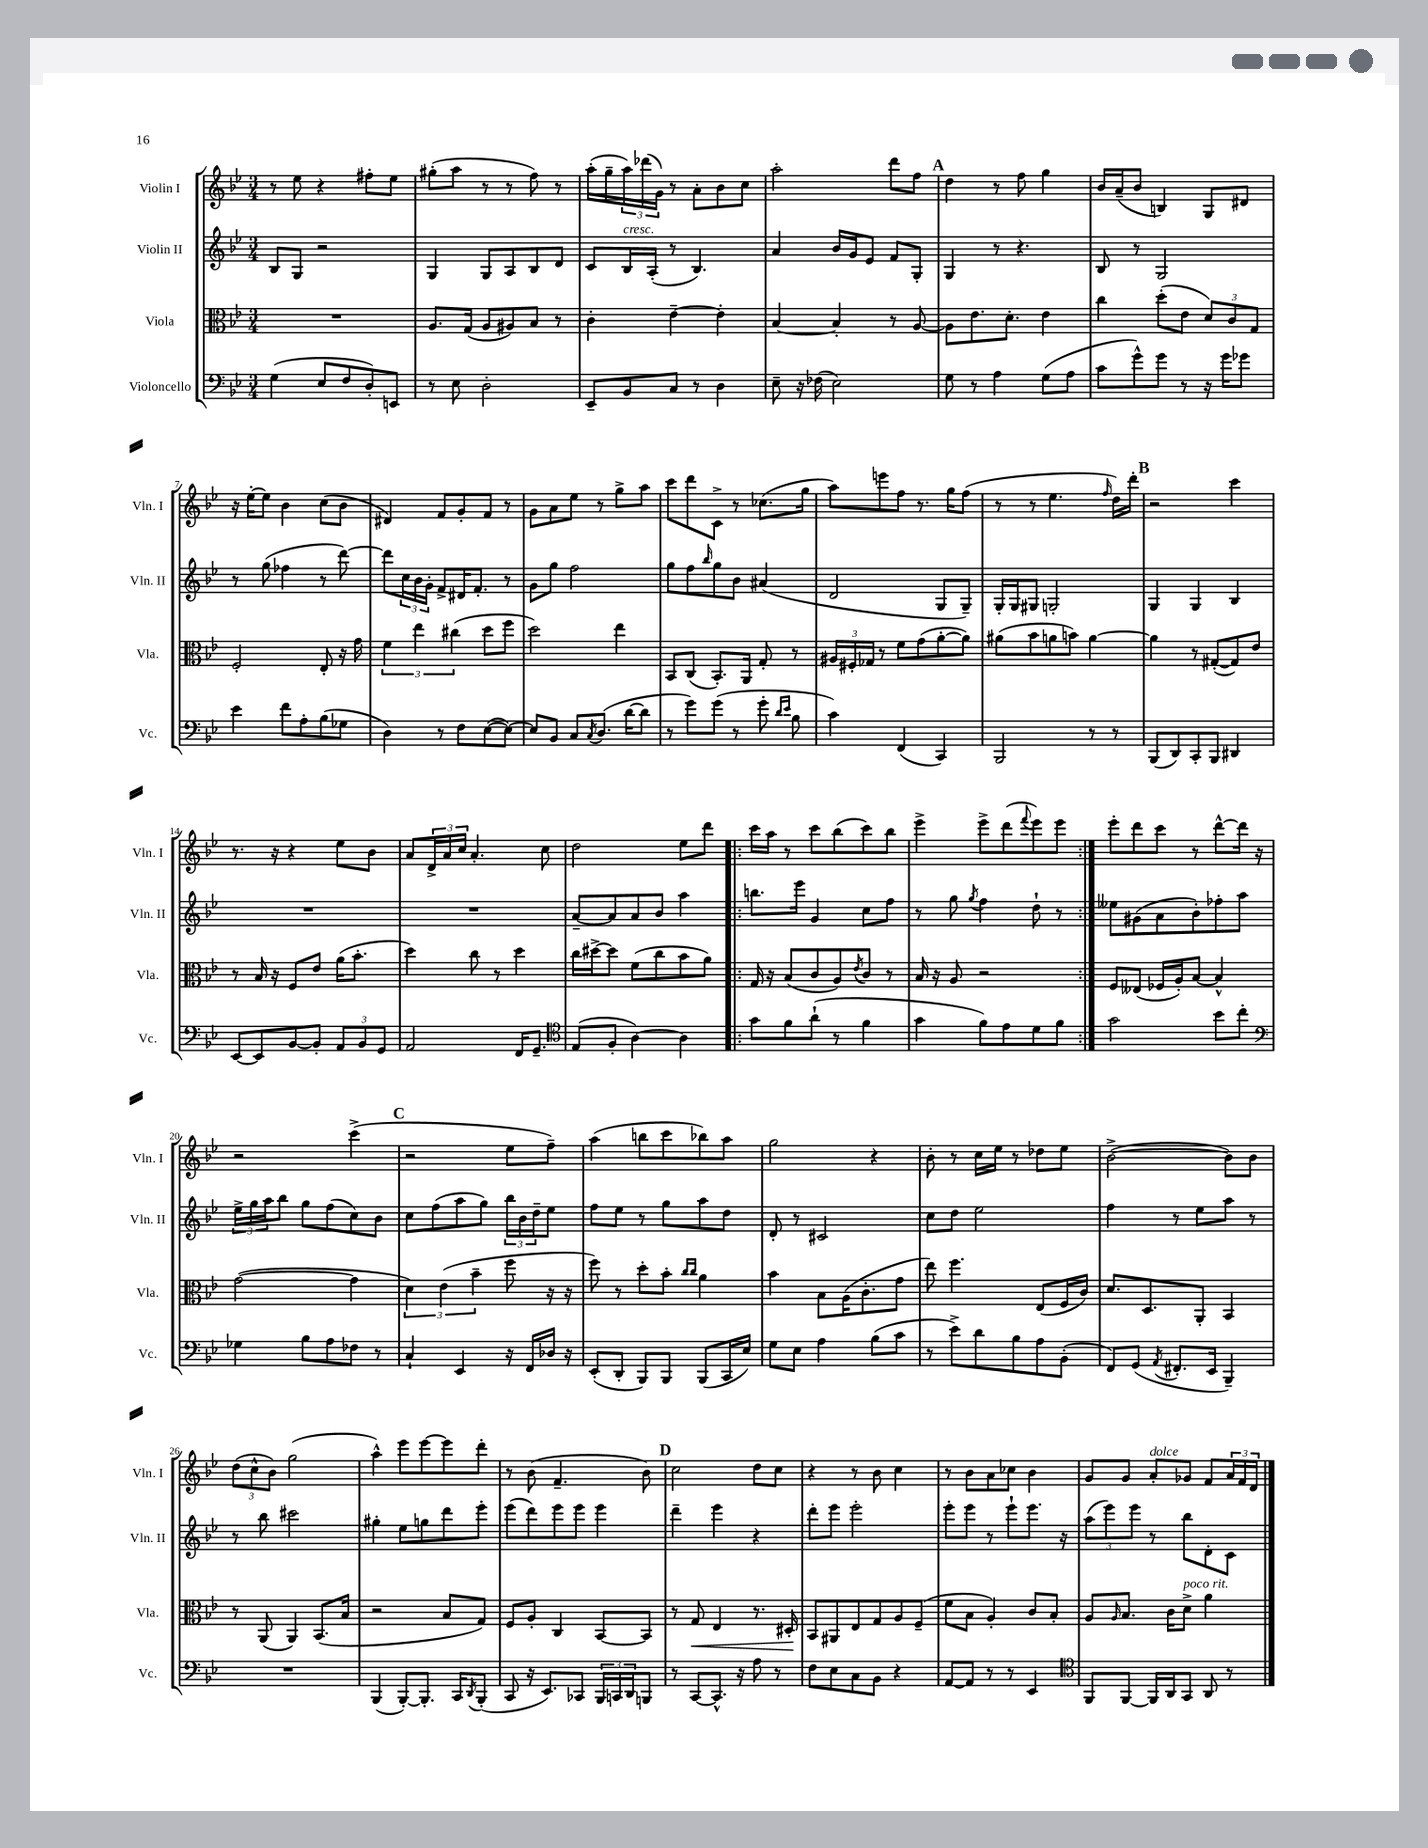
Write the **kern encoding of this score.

**kern	**kern	**kern	**kern
*staff4	*staff3	*staff2	*staff1
*clefF4	*clefC3	*clefG2	*clefG2
*k[b-e-]	*k[b-e-]	*k[b-e-]	*k[b-e-]
*M3/4	*M3/4	*M3/4	*M3/4
(4G	2.r	8B-	8r
.	.	8G	8ee-
8E-	.	2r	4r
8F	.	.	.
8D')	.	.	8ff#'
8EE	.	.	8ee-
=	=	=	=
8r	8.A	4G	(8gg#'
8E-	.	.	8aa
.	(16G	.	.
2D'	8A	8G	8r
.	8A#)	8A	8r
.	8B-	8B-	8ff)
.	8r	8d	8r
=	=	=	=
8EE-~	4c'	8c	(16aa'
.	.	.	16gg~
8BB-	.	16B-	24aa)
.	.	.	(24ddd-
.	.	(16A'	.
.	.	.	24g)
8C	[4e-~	8r	8r
8r	.	4.B-)	8a'
4D	4e-']	.	8b-
.	.	.	8cc
=	=	=	=
8E-~	[4B-	4a	2aa'
16r	.	.	.
(16F-	.	.	.
2E-)	4B-']	16b-	.
.	.	16g	.
.	.	8e-	.
.	8r	8f	8ddd
.	[8A	8G'	8ff
=	=	=	=
8G	8A]	4G	4dd
8r	8.e-	.	.
4A	.	8r	8r
.	8.d'	.	.
.	.	4.r	8ff
(8G	4e-	.	4gg
8A	.	.	.
=	=	=	=
8c	4cc	8B-	16b-
.	.	.	(16a~
8g^^)	.	8r	8b-
8g	(8dd'	2G	4B)
8r	8e-	.	.
16r	12d)	.	8G
16g	.	.	.
.	12c	.	.
8g-	.	.	8d#
.	12G	.	.
=	=	=	=
4e-	2F'	8r	16r
.	.	.	[16ee-'
.	.	(8gg	8ee-]
8f	.	4ff-	4b-
8A'	.	.	.
(8B-	8E-'	8r	(8cc
8G-	16r	[8ddd)	8b-
.	16g	.	.
=	=	=	=
4D)	6f	8ddd]	4d#)
.	.	24cc	.
.	6ee-	24b-	.
.	.	24g'	.
8r	.	8f^	8f
.	(6cc#	.	.
8F	.	16d#	8g'
.	.	8.f'	.
([8E-	8dd	.	8f
8E-_)	8ff	8r	8r
=	=	=	=
8E-]	2dd)	8g	8g
8BB-	.	8gg	8a
8C	.	2ff	8ee-
8qC	.	.	.
(8.D	.	.	8r
.	4ee-	.	8gg^
[16d	.	.	.
8d]	.	.	8aa
=	=	=	=
8r	8BB-	8gg	8ccc
8g)	(8C	8ff	8ddd
.	.	16qqbb-	.
(8g	8.BB-')	8gg	8c^
8r	.	8b-	8r
.	16AA	.	.
8g'	8G'	(4a#	(8.cc-
16qqd	.	.	.
16qqe-	.	.	.
8B-	8r	.	.
.	.	.	16gg
=	=	=	=
4c)	24A#	2d	8aa)
.	24F#'	.	.
.	24G-	.	.
.	8r	.	8eee
(4FF	8f	.	8ff
.	(8g	.	8.r
4CC)	[8a'	8G	.
.	.	.	16gg
.	8a])	8G~)	(8ff
=	=	=	=
2BBB-	(8a#	16G'	8r
.	.	16G	.
.	8b-	8G#	8r
.	8a	2G'	4.ee-
.	8b)	.	.
8r	[4a	.	.
.	.	.	16qqff
8r	.	.	16dd)
.	.	.	16ddd'
=	=	=	=
(8BBB-	4a]	4G	2r
8DD)	.	.	.
8CC'	8r	4G	.
8BBB-	([8G#'	.	.
4DD#	8G#])	4B-	4ccc
.	8e-	.	.
=	=	=	=
[8EE-	8r	2.r	8.r
8EE-]	16B-	.	.
.	16r	.	16r
[8BB-	8F	.	4r
8BB-']	8e-	.	.
12AA	(16a	.	8ee-
.	8.b-'	.	.
12BB-	.	.	.
.	.	.	8b-
12GG	.	.	.
=	=	=	=
2AA	4dd)	2.r	8a
.	.	.	24d^
.	.	.	24a
.	.	.	24cc
.	8cc	.	4.a'
.	8r	.	.
16FF	4dd	.	.
8.GG~	.	.	.
.	.	.	8cc
=	=	=	=
*clefC4	*	*	*
(8E-	16cc	[8a~	2dd
.	[16dd#^	.	.
8F'	8dd#]	8a]	.
[4A)	(8f	8a	.
.	8cc	8b-	.
4A]	8b-	4aa	8ee-
.	8a)	.	8ddd
=!|:	=!|:	=!|:	=!|:
8g	16G	8.bb	16ccc
.	16r	.	16aa
8f	(8B-	.	8r
.	.	16eee-	.
(8a`	8c	4g	8ccc
8r	8A)	.	(8bb-
.	8qe-	.	.
4f	8c	8cc	8ccc)
.	8r	8ff	8bb-
=	=	=	=
4g	16B-	8r	4eee-^
.	16r	.	.
.	8A	8gg	.
.	.	8qgg	.
8f)	2r	4ff	8eee-^
8e-	.	.	(8ddd
.	.	.	8qqfff
8d	.	8dd`	8eee-)
8f	.	8r	8eee-
=:|!	=:|!	=:|!	=:|!
2g	8F	8ee--	8eee-'
.	(8E--	(8g#	8ddd
.	16F-	8a	8ccc
.	16A')	.	.
.	[8B-	8b-')	8r
8b-	4B-^^]	8ff-'	[8ddd^^
8cc'	.	8aa	16ddd]
.	.	.	16r
=	=	=	=
*clefF4	*	*	*
4G-	([2g	24ee-^	2r
.	.	24gg	.
.	.	24aa	.
.	.	8bb-	.
8B-	.	8gg	.
8A	.	(8ff	.
8F-	4g]	8cc)	(4ccc^
8r	.	8b-	.
=	=	=	=
4C`	6d)	8cc	2r
.	.	(8ff	.
.	(6e-	.	.
4EE-	.	8aa	.
.	6b-~	.	.
.	.	8gg)	.
16r	8ff	24bb-	8ee-
.	.	24b-	.
16FF	.	.	.
.	.	24dd~	.
16D-	16r	8ee-	8ff~)
16r	16r	.	.
=	=	=	=
(8EE-'	8ff)	8ff	(4aa
8DD'	8r	8ee-	.
8BBB-)	8dd'	8r	8bb
8BBB-	8b-'	8gg	8ccc
.	16qqcc	.	.
.	16qqcc	.	.
(8BBB-	4a	8aa	8bb-)
16CC	.	8dd	8aa
16E-)	.	.	.
=	=	=	=
8G	4b-	8d'	2gg
8E-	.	8r	.
4A	8B-	2c#	.
.	(16A	.	.
.	8.c'	.	.
(8B-	.	.	4r
8c	8g	.	.
=	=	=	=
8r	8ee-)	8cc	8b-'
8e-^)	4.ff	8dd	8r
8d	.	2ee-	16cc
.	.	.	16ee-
8B-	.	.	8r
8A	(8E-	.	8dd-
(8BB-'	16F	.	8ee-
.	16c)	.	.
=	=	=	=
8FF)	8.d	4ff	([2b-^
(8GG	.	.	.
.	8.D	.	.
8qAA	.	.	.
8.FF#'	.	8r	.
.	8AA'	8ee-	.
16EE-	.	.	.
4BBB-~)	4BB-	8aa	8b-])
.	.	8r	8b-
=	=	=	=
2.r	8r	8r	(12dd
.	.	.	12cc^^
.	(8AA	8bb-	.
.	.	.	12b-)
.	4AA)	2ccc#	(2gg
.	(8.BB-	.	.
.	16B-	.	.
=	=	=	=
(4BBB-	2r	4gg#'	4aa^^)
[8BBB-')	.	8ee-	8eee-
8.BBB-']	.	8gg	[8eee-
.	8B-	8ddd	8eee-]
16CC	.	.	.
8qDD	.	.	.
(8BBB-'	8G)	8eee-'	8ddd'
=	=	=	=
8CC	8F	(8eee-	8r
16r	8A'	8ddd)	(8b-
8.EE-)	.	.	.
.	4C	8eee-	4.f~
8CC-	.	8eee-	.
24BBB-	[8BB-	4eee-	.
24CC	.	.	.
24DD	.	.	.
8BBB	8BB-]	.	8b-)
=	=	=	=
8r	8r	4ddd~	2cc
[8CC	8G	.	.
8.CC^^]	4E-	4eee-	.
16r	.	.	.
8A	8.r	4r	8dd
8r	.	.	8cc
.	16D#'	.	.
=	=	=	=
8F	8BB-	8ddd'	4r
8E-	8AA#	8eee-	.
8C	8E-	2eee-'	8r
8BB-	8G	.	8b-
4r	8A	.	4cc
.	(8F~	.	.
=	=	=	=
[8AA	8f	8eee-'	8r
8AA]	8B-	8eee-	8b-
8r	4A')	8r	8a
8r	.	8eee-`	8cc-
4EE-	8c	8.eee-	4b-
.	8B-'	.	.
.	.	16r	.
=	=	=	=
*clefC4	*	*	*
8FF	8A	(12aa	8g
.	.	12eee-)	.
.	16qqA	.	.
[8FF	8.B-	.	8g
.	.	12eee-	.
16FF]	.	8r	8a'
16AA	16c	.	.
8GG	8d^	8bb-	8g-
8AA	4a	8d'	8f
8r	.	8c	24a
.	.	.	24f
.	.	.	24d
==	==	==	==
*-	*-	*-	*-
